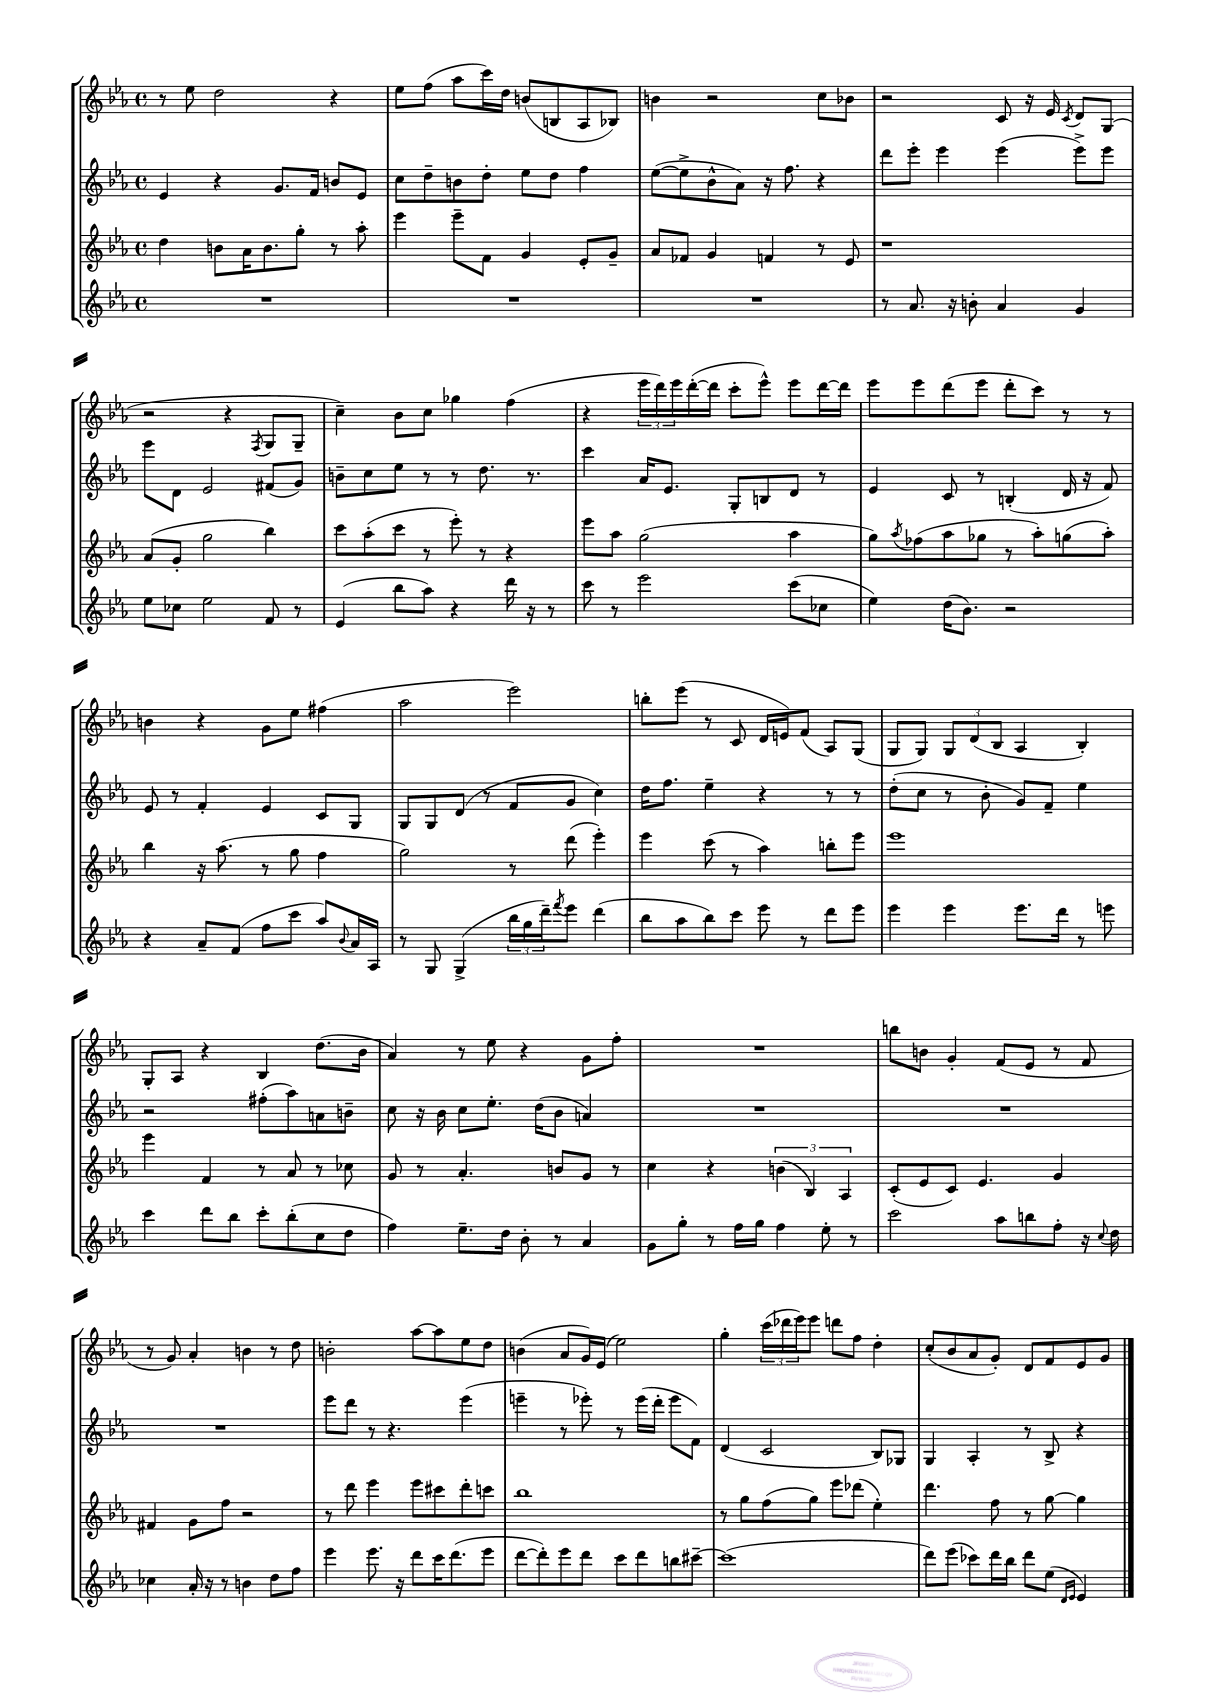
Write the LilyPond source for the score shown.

<<
\new StaffGroup <<
\new Staff = "s0" {
    \clef treble \key ees \major \defaultTimeSignature \time 4/4
    r8 ees''8 d''2 r4 |
    ees''8 f''8( aes''8 c'''16) d''16 b'8( b8 aes8 bes8) |
    b'4 r2 c''8 bes'8 |
    r2 c'8 r16 ees'16 \acciaccatura { c'8 } d'8 g8( |
    r2 r4 \acciaccatura { f8 } g8 g8-- |
    c''4--) bes'8 c''8 ges''4 f''4( |
    r4 \tuplet 3/2 { ees'''16 d'''16) ees'''16 } d'''16~-.( d'''16 c'''8-. ees'''8-^) ees'''8 d'''16~ d'''16 |
    ees'''8 ees'''8 d'''8( ees'''8 d'''8-. c'''8) r8 r8 |
    b'4 r4 g'8 ees''8 fis''4( |
    aes''2 ees'''2) |
    b''8-. ees'''8( r8 c'8 d'16 e'16) f'8( aes8) g8( |
    g8 g8) \tuplet 3/2 { g8 d'8( bes8 } aes4 bes4-.) |
    g8-. aes8 r4 bes4 d''8.( bes'16 |
    aes'4) r8 ees''8 r4 g'8 f''8-. |
    R1 |
    b''8 b'8 g'4-. f'8( ees'8 r8 f'8 |
    r8 g'8) aes'4-. b'4 r8 d''8 |
    b'2-. aes''8~ aes''8 ees''8 d''8 |
    b'4( aes'8 g'16) ees'16( ees''2) |
    g''4-. \tuplet 3/2 { c'''16( des'''16 ees'''16) } ees'''8 d'''8 f''8 d''4-. |
    c''8-.( bes'8 aes'8 g'8-.) d'8 f'8 ees'8 g'8 \bar "|." |
}
\new Staff = "s1" {
    \clef treble \key ees \major \defaultTimeSignature \time 4/4
    ees'4 r4 g'8. f'16 b'8 ees'8 |
    c''8 d''8-- b'8 d''8-. ees''8 d''8 f''4 |
    ees''8~( ees''8-> bes'8-^ aes'8) r16 f''8. r4 |
    d'''8 ees'''8-. ees'''4 ees'''4( ees'''8->) ees'''8 |
    ees'''8 d'8 ees'2 fis'8( g'8) |
    b'8-- c''8 ees''8 r8 r8 d''8. r8. |
    c'''4 aes'16 ees'8. g8-. b8 d'8 r8 |
    ees'4 c'8 r8 b4-.( d'16 r16 f'8) |
    ees'8 r8 f'4-. ees'4 c'8 g8 |
    g8 g8 d'8( r8 f'8 g'8 c''4) |
    d''16 f''8. ees''4-- r4 r8 r8 |
    d''8-.( c''8 r8 bes'8-. g'8) f'8-- ees''4 |
    r2 fis''8-.( aes''8) a'8 b'8-- |
    c''8 r16 bes'16 c''8 ees''8.-. d''16( bes'8 a'4) |
    R1 |
    R1 |
    R1 |
    ees'''8 d'''8 r8 r4. ees'''4( |
    e'''4-- r8 ees'''8-.) r8 ees'''16( d'''16-. ees'''8 f'8) |
    d'4( c'2 bes8) ges8 |
    g4 aes4-. r8 bes8-> r4 \bar "|." |
}
\new Staff = "s2" {
    \clef treble \key ees \major \defaultTimeSignature \time 4/4
    d''4 b'8 aes'16 b'8. g''8-. r8 aes''8-. |
    ees'''4 ees'''8-- f'8 g'4 ees'8-. g'8-- |
    aes'8 fes'8 g'4 f'4 r8 ees'8 |
    r1 |
    aes'8( g'8-. g''2 bes''4) |
    c'''8 aes''8-.( c'''8 r8 ees'''8-.) r8 r4 |
    ees'''8 aes''8 g''2( aes''4 |
    g''8) \acciaccatura { aes''8 } fes''8( aes''8 ges''8 r8 aes''8-.) g''8( aes''8-.) |
    bes''4 r16 aes''8.( r8 g''8 f''4 |
    g''2) r8 d'''8( ees'''4-.) |
    ees'''4 c'''8( r8 aes''4) b''8-. ees'''8 |
    ees'''1 |
    ees'''4 f'4 r8 aes'8 r8 ces''8 |
    g'8 r8 aes'4.-. b'8 g'8 r8 |
    c''4 r4 \tuplet 3/2 { b'4( bes4) aes4 } |
    c'8-.( ees'8 c'8) ees'4. g'4 |
    fis'4 g'8 f''8 r2 |
    r8 d'''8 ees'''4 ees'''8 cis'''8 d'''8-. c'''8 |
    bes''1 |
    r8 g''8 f''8( g''8) ees'''8 des'''8( ees''4-.) |
    d'''4. f''8 r8 g''8~ g''4 \bar "|." |
}
\new Staff = "s3" {
    \clef treble \key ees \major \defaultTimeSignature \time 4/4
    R1 |
    R1 |
    R1 |
    r8 aes'8. r16 b'8-. aes'4 g'4 |
    ees''8 ces''8 ees''2 f'8 r8 |
    ees'4( bes''8 aes''8) r4 d'''16 r16 r8 |
    c'''8 r8 ees'''2 c'''8( ces''8 |
    ees''4) d''16( bes'8.) r2 |
    r4 aes'8-- f'8( f''8 c'''8 aes''8) \appoggiatura { bes'8 } aes'16 aes16 |
    r8 g8 g4->( \tuplet 3/2 { bes''16 g''16 d'''16--) } \acciaccatura { f'''8 } ees'''8 d'''4( |
    bes''8 aes''8 bes''8) c'''8 ees'''8 r8 d'''8 ees'''8 |
    ees'''4 ees'''4 ees'''8. d'''16 r8 e'''8 |
    c'''4 d'''8 bes''8 c'''8-. bes''8-.( c''8 d''8 |
    f''4) ees''8.-- d''16 bes'8-. r8 aes'4 |
    g'8 g''8-. r8 f''16 g''16 f''4 ees''8-. r8 |
    c'''2 aes''8 b''8 f''8-. r16 \appoggiatura { c''8 } d''16 |
    ces''4 aes'16-. r16 r8 b'4 d''8 f''8 |
    ees'''4 ees'''8. r16 d'''8 c'''16 d'''8.( ees'''8 |
    d'''8~ d'''8-.) ees'''8 d'''8 c'''8 d'''8 b''8 cis'''8~-- |
    cis'''1( |
    d'''8) ees'''8( ces'''8) d'''16 bes''16 d'''8 ees''8( \grace { d'16 ees'16 } ees'4) \bar "|." |
}
>>
>>
\layout { \context { \Score \remove "Bar_number_engraver" } }
